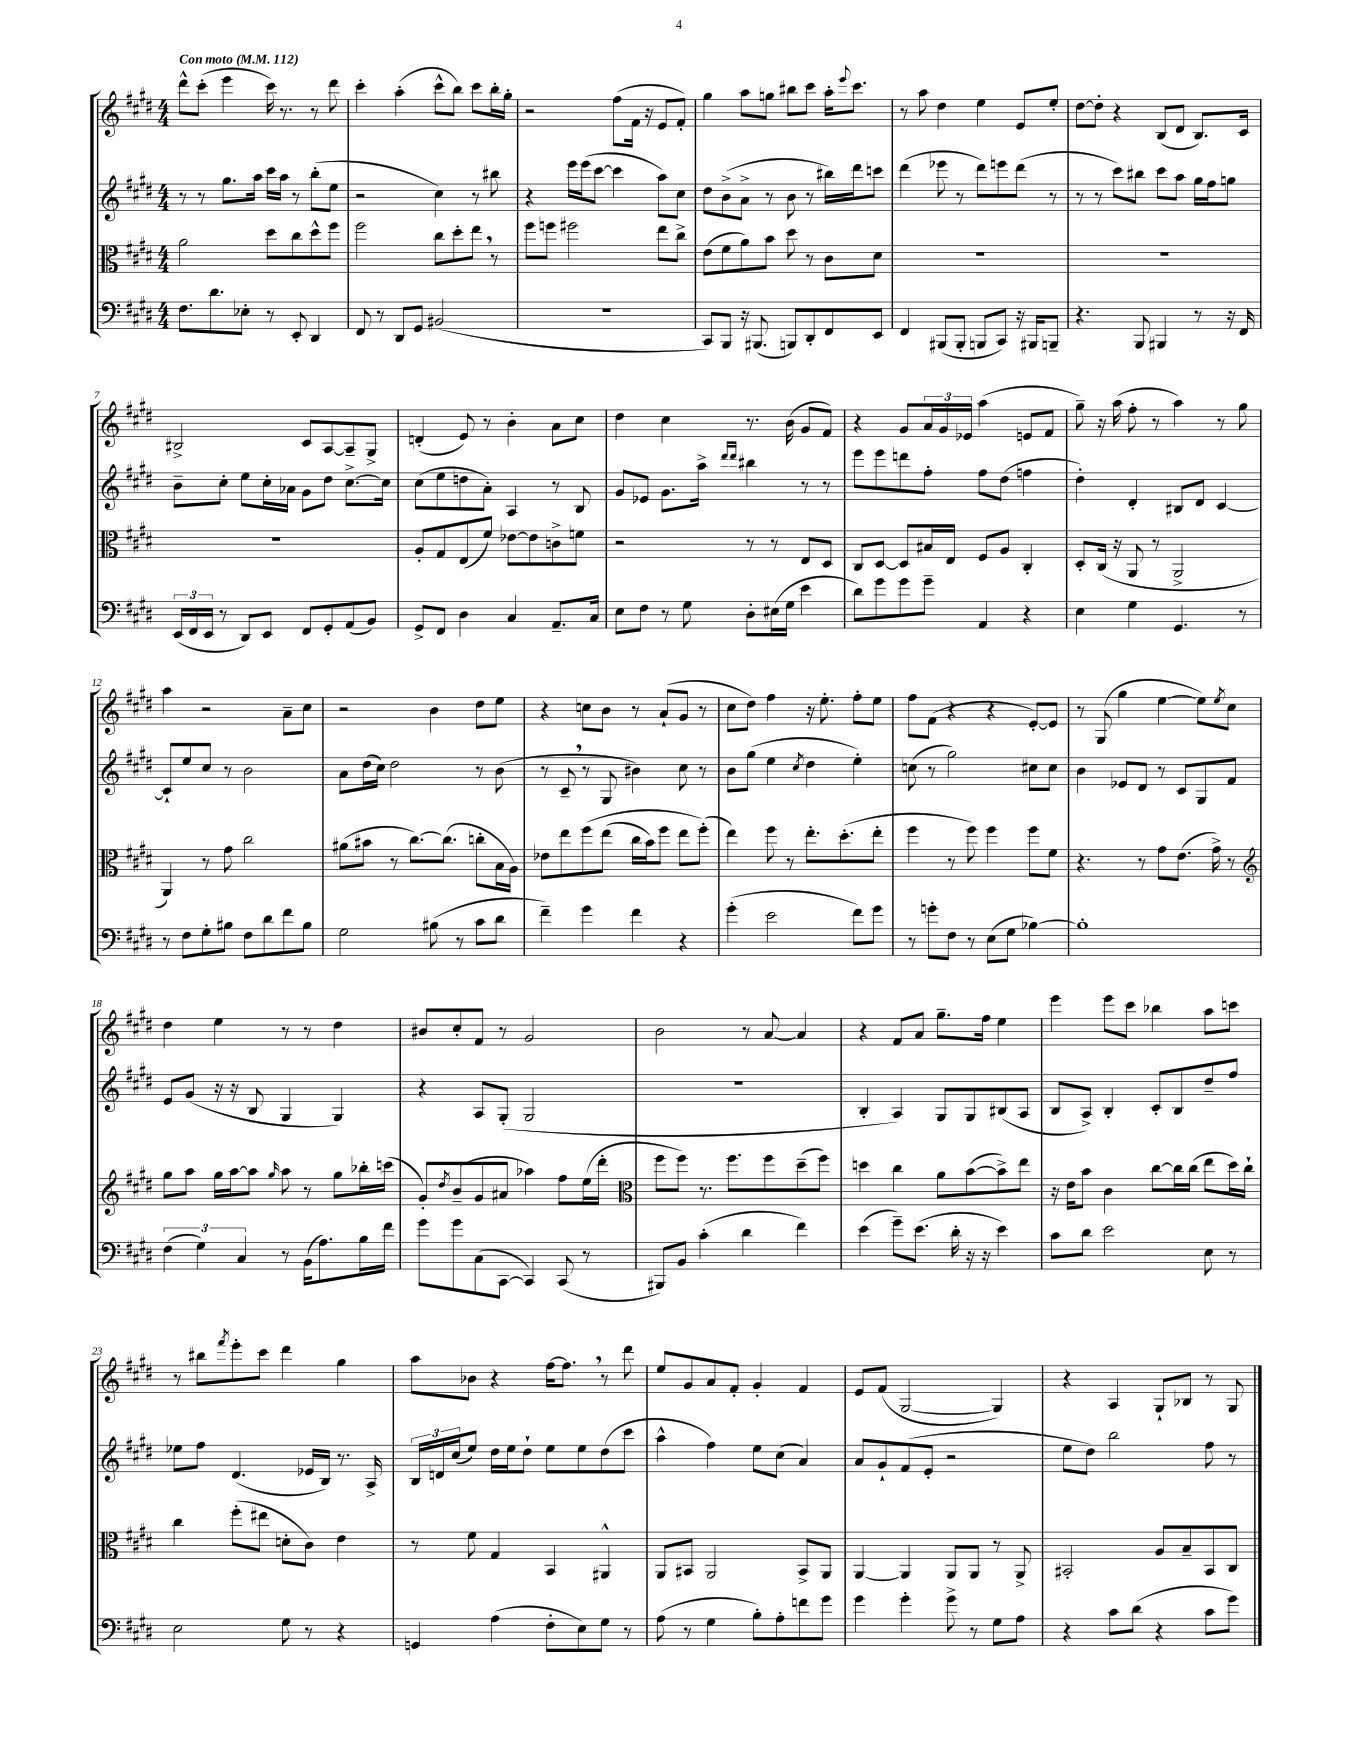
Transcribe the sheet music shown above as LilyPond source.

<<
\new StaffGroup <<
\new Staff = "s0" {
    \clef treble \key e \major \numericTimeSignature \time 4/4 \tempo "Con moto" 4 = 112
    dis'''8-^ cis'''8-.( e'''4 cis'''16) r8. r8 dis'''8 |
    cis'''4-. a''4-.( cis'''8-^ b''8) cis'''8 b''16-. gis''16-. |
    r2 fis''8( fis'16 r16 e'8 fis'8-.) |
    gis''4 a''8 g''8 bis''8 cis'''8 a''16-. \appoggiatura { e'''8 } cis'''8. |
    r8 a''8 dis''4 e''4 e'8 e''8-. |
    dis''8~ dis''8-. r4 b8( dis'8 b8.) cis'16 |
    bis2-> cis'8 a8~ a8-- gis8-> |
    d'4-.( e'8) r8 b'4-. a'8 cis''8 |
    dis''4 cis''4 r8. b'16( gis'8 fis'8) |
    r4 gis'8 \tuplet 3/2 { a'16 gis'16 ees'16 } a''4( e'8 fis'8 |
    gis''8--) r16 a''16( fis''8-. r8 a''4) r8 gis''8 |
    a''4 r2 a'8-- cis''8 |
    r2 b'4 dis''8 e''8 |
    r4 c''8 b'8 r8 a'8-!( gis'8 r8 |
    cis''8 dis''8) fis''4 r16 e''8.-. fis''8-. e''8 |
    fis''8 fis'8( r4 r4 e'8~-.) e'8 |
    r8 gis8( gis''4 e''4~ e''8) \acciaccatura { e''8 } cis''8 |
    dis''4 e''4 r8 r8 dis''4 |
    bis'8 cis''8-. fis'8 r8 gis'2 |
    b'2 r8 a'8~ a'4 |
    r4 fis'8 a'8 gis''8.-- fis''16 e''4 |
    e'''4 e'''8 cis'''8 bes''4 a''8 c'''8 |
    r8 bis''8 \acciaccatura { fis'''8 } e'''8-. cis'''8 dis'''4 gis''4 |
    a''8 bes'8 r4 fis''16~ fis''8. \breathe r8 dis'''8 |
    e''8 gis'8 a'8 fis'8-. gis'4-. fis'4 |
    e'8 fis'8( gis2~ gis4) |
    r4 a4 gis8-! bes8 r8 gis8 \bar "|." |
}
\new Staff = "s1" {
    \clef treble \key e \major \numericTimeSignature \time 4/4
    r8 r8 gis''8. a''16 cis'''16 a''16 r8 b''8-.( e''8 |
    r2 cis''4) r8 bis''8 |
    r4 e'''16 e'''16( cis'''8~ cis'''4 a''8) cis''8 |
    dis''8 b'8->( a'8-> r8 b'8 r8 bis''16) dis'''16 c'''8 |
    dis'''4( ees'''8 r8 dis'''8) e'''8 dis'''8( r8 |
    r8 r8 cis'''8) bis''8 cis'''8 a''8 gis''16 fis''16 g''8 |
    b'8-- cis''8-. e''8 cis''16-. aes'16 gis'8 dis''8 cis''8.~-> cis''16 |
    cis''8( e''8 d''8 a'8-.) a4 r8 b8 |
    gis'8 ees'8 gis'8. a''16-> \grace { dis'''16 dis'''16 } bis''4 r8 r8 |
    e'''8 e'''8 d'''8 fis''8-. fis''8 dis''8( f''4 |
    dis''4-.) dis'4-. bis8 dis'8 cis'4~ |
    cis'8-! e''8 cis''8 r8 b'2 |
    a'8 dis''16( cis''16) dis''2 r8 b'8( |
    r8 cis'8-- \breathe r8 gis8 bis'4) cis''8 r8 |
    b'8 gis''8( e''4 \acciaccatura { cis''8 } dis''4 e''4-.) |
    c''8( r8 gis''2) cis''8 cis''8 |
    b'4 ees'8 dis'8 r8 cis'8 gis8 fis'8 |
    e'8 gis'8( r16 r16 b8 gis4 gis4) |
    r4 a8 gis8-.( gis2 |
    R1 |
    b4-. a4) gis8 gis8 bis8( a8 |
    b8 a8->) b4-. cis'8-. b8 dis''8-- fis''8 |
    ees''8 fis''8 dis'4.( ees'16 b16) r8. a16-> |
    \tuplet 3/2 { b16 d'16 cis''16( } e''8) dis''16 e''16 dis''8-! e''8 e''8 dis''8( cis'''8 |
    a''4-^ fis''4) e''8 cis''8( a'4) |
    a'8 gis'8-! fis'8( e'8-. r2 |
    e''8 dis''8) b''2 fis''8 r8 \bar "|." |
}
\new Staff = "s2" {
    \clef alto \key e \major \numericTimeSignature \time 4/4
    a'2 dis''8 cis''8 dis''8-^ fis''8 |
    fis''2 cis''8 dis''8-. e''8 \breathe r8 |
    fis''8 f''8 fis''2 e''8 cis''8-> |
    e'8( fis'8 a'8) b'8 dis''8 r8 cis'8 dis'8 |
    R1 |
    R1 |
    R1 |
    a8-. gis8 e8( fis'8) ees'8~ ees'8 c'8-> f'8 |
    r2 r8 r8 e8 dis8 |
    cis8 dis8~ dis8 bis16 e16 fis8 a8 cis4-. |
    dis8-. cis16( r16 a,8 r8 a,2-> |
    a,4) r8 gis'8 cis''2 |
    ais'8( bis'8 r8 cis''8.~) cis''8.( c''8-. b16 a16) |
    ees'8 e''8 fis''8\( e''8( cis''16 b'16) fis''8 e''8 fis''8-.(\) |
    e''4) fis''8 r8 e''8.-. dis''8.-.( e''8-. |
    fis''4 r8 fis''8) fis''4 fis''8 fis'8 |
    r4. r8 gis'8 e'8.( gis'16->) r8 |
    \clef treble gis''8 a''8 gis''16 a''16~ a''8 \grace { gis''16 } a''8 r8 gis''8 bes''16-. c'''16( |
    gis'8-.) \acciaccatura { dis''8 } b'8--( gis'8 ais'8 aes''4) fis''8 e''16( dis'''16-. |
    \clef alto fis''8 fis''8) r8. fis''8. fis''8 dis''8--( fis''8) |
    d''4 cis''4 a'8 b'8~( b'8->) e''8 |
    r16 e'16 b'8 cis'4 cis''8~ cis''16 cis''16( e''8 dis''16) cis''16-! |
    cis''4 fis''8-.( eis''8 d'8-. cis'8) e'4 |
    r8 fis'8 gis4 b,4 ais,4-^ |
    a,8 bis,8 a,2 bis,8-> a,8 |
    a,4~ a,4 a,8 a,8 r8 a,8-> |
    bis,2-. a8 b8-- bis,8 cis8 \bar "|." |
}
\new Staff = "s3" {
    \clef bass \key e \major \numericTimeSignature \time 4/4
    fis8. dis'8. ees8-. r8 e,8-. dis,4 |
    fis,8 r8 dis,8 gis,8 bis,2( |
    R1 |
    cis,8) b,,8 r16 bis,,8.( b,,8) dis,8-. fis,8 e,8 |
    fis,4 bis,,8( bis,,8-. b,,8 cis,8) r16 bis,,16 b,,8-- |
    r4. b,,8 bis,,4 r8 r16 fis,16 |
    \tuplet 3/2 { e,16( fis,16 e,16 } r8 dis,8) e,8 fis,8 gis,8-. a,8( b,8) |
    gis,8-> fis,8 dis4 cis4 a,8.-- cis16 |
    e8 fis8 r8 gis8 dis8-. eis16( gis16 e'4 |
    dis'8) gis'8 gis'8 gis'8-- a,4 r4 |
    e4 gis4 gis,4. r8 |
    r8 fis8 gis8-. bis8 fis8 dis'8 fis'8 bis8 |
    gis2 bis8( r8 cis'8 dis'8 |
    fis'4--) gis'4 fis'4 r4 |
    gis'4-.( e'2 fis'8) gis'8 |
    r8 g'8-. fis8 r8 e8( gis8 bes4~) |
    bes1-. |
    \tuplet 3/2 { fis4( gis4) cis4 } r8 b,16( a8.) b16 fis'16 |
    gis'8 gis'8 cis8( cis,8~ cis,4) cis,8( r8 |
    bis,,8) b,8 cis'4-.( dis'4 fis'4) |
    e'4( gis'8--) e'8.( dis'16-. r16 r16 e'4) |
    cis'8 dis'8 e'2 e8 r8 |
    e2 gis8 r8 r4 |
    g,4 a4( fis8-. e8) gis8 r8 |
    a8( r8 gis4 b8-.) a8-. f'8 gis'8 |
    gis'4 gis'4-. gis'8-> r8 gis8 a8 |
    r4 cis'8 dis'8( r4 cis'8 gis'8) \bar "|." |
}
>>
>>
